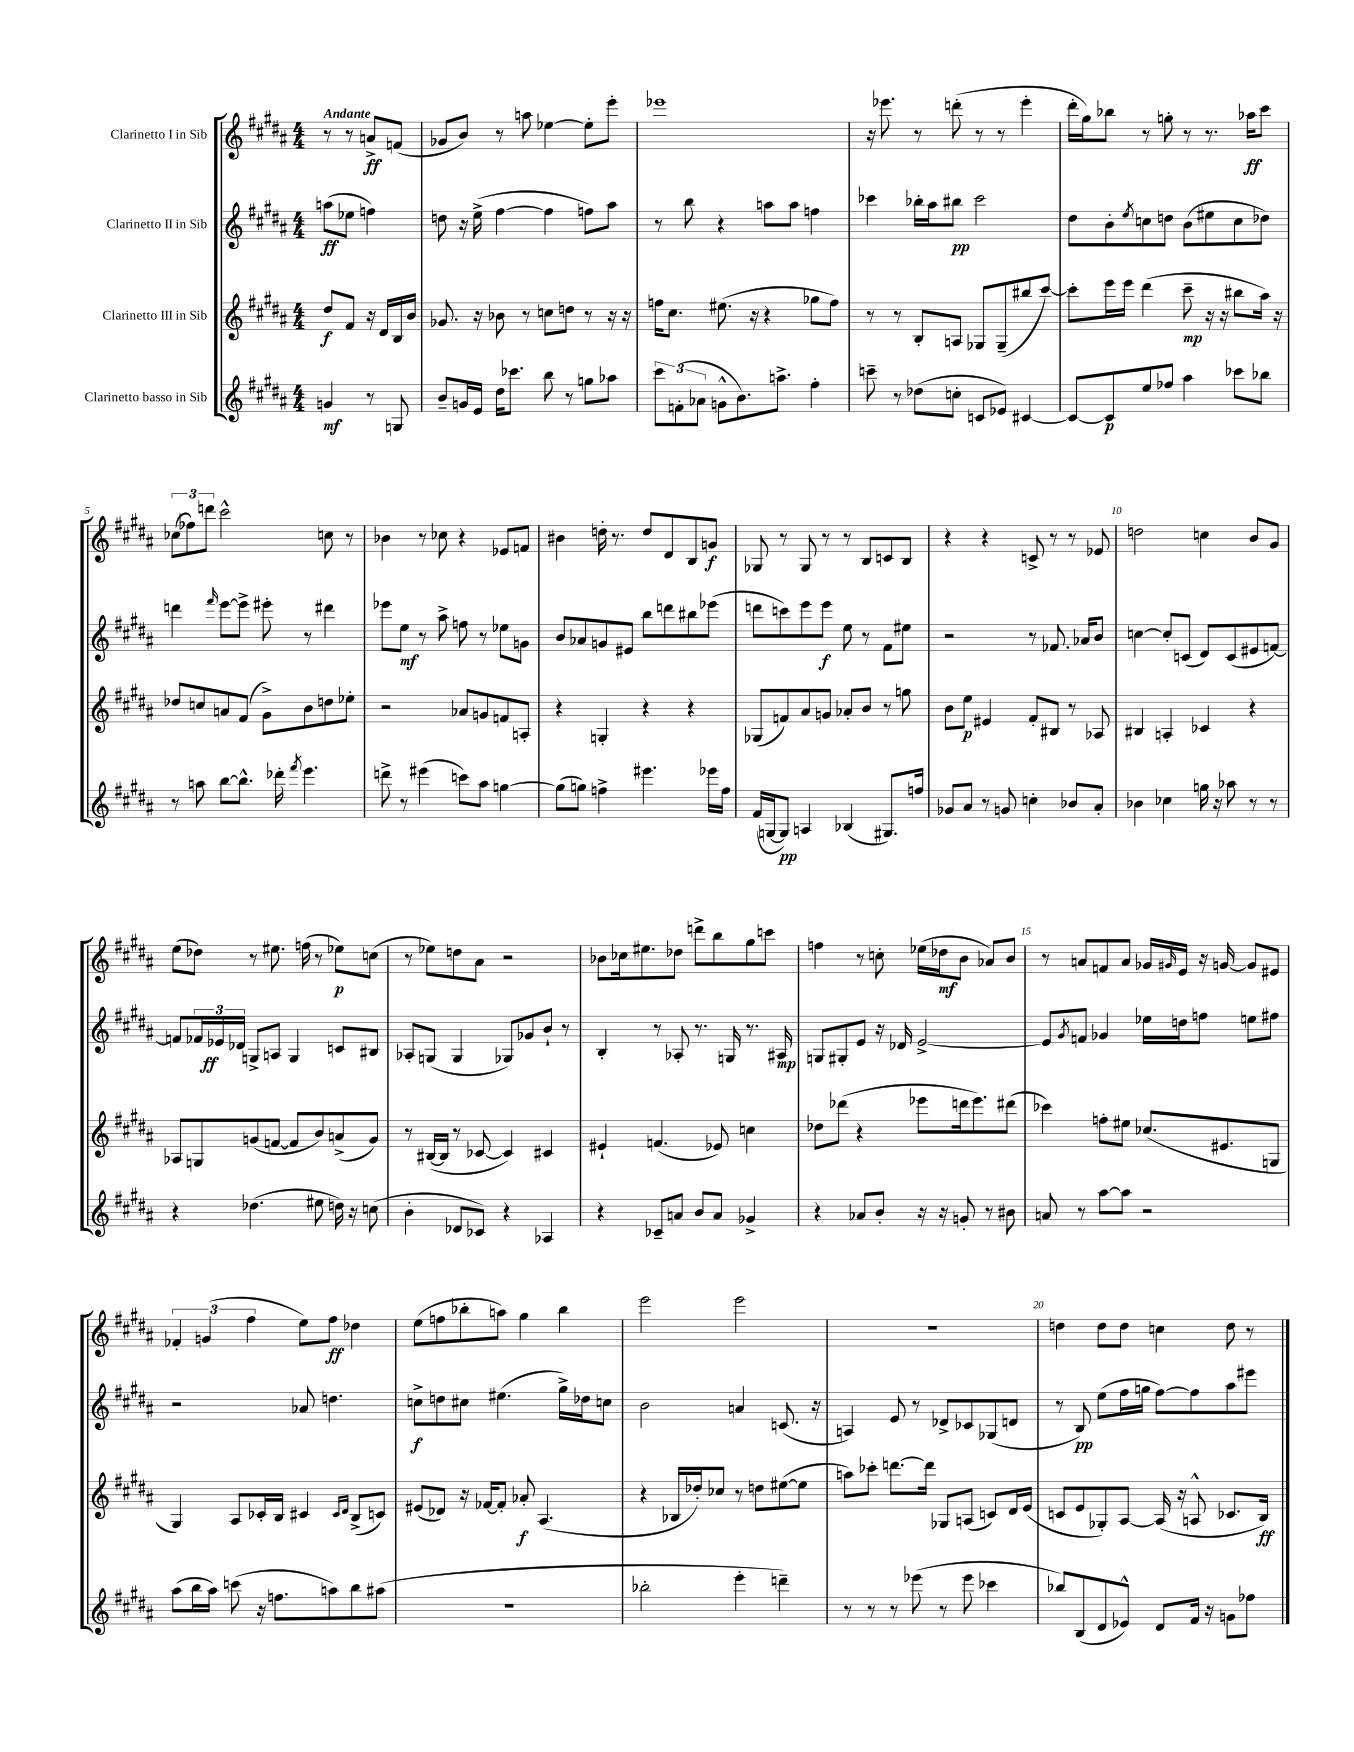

**kern	**kern	**kern	**kern
*staff4	*staff3	*staff2	*staff1
*clefG2	*clefG2	*clefG2	*clefG2
*k[f#c#g#d#a#]	*k[f#c#g#d#a#]	*k[f#c#g#d#a#]	*k[f#c#g#d#a#]
*M4/4	*M4/4	*M4/4	*M4/4
4g	8dd#	(8aa	8r
.	8f#	8ee-	8r
8r	16r	4ff)	8a^
.	16d#	.	.
8G	16B	.	(8f
.	16b	.	.
=	=	=	=
8b~	8.g-	8dd	8g-
16g	.	16r	8b)
16e	16r	(16ee^	.
16dd#	8b-	[4ff#	8r
8.ccc-	.	.	.
.	8r	.	8aa
8bb	8cc	4ff#]	[4ee-
8r	8dd	.	.
8gg	8r	8ff)	8ee-']
8aa-	16r	8aa#	8eee'
.	16r	.	.
=	=	=	=
12ccc#	16ff	8r	1eee-
.	8.cc#	.	.
(12f'	.	.	.
.	.	8bb	.
12a-	.	.	.
8g^^	(8.ee#	4r	.
8.b)	.	.	.
.	16r	.	.
.	4r	8aa	.
8.aa^	.	.	.
.	.	8aa	.
4ff#'	8gg-	4ff	.
.	8ff)	.	.
=	=	=	=
8ccc~	8r	4ccc-	16r
.	.	.	8.eee-
8r	8r	.	.
(8dd-	8B'	16bb-'	8r
.	.	16aa#	.
8cc'	8A	8bb#	(8ddd'
8c	8G-	2ccc-	8r
8e-)	(8G-~	.	8r
[4c#	8bb#	.	4eee-'
.	[8ccc#)	.	.
=	=	=	=
8c#_	8ccc#']	8dd#	16ddd#'
.	.	.	16gg#)
8c#]	16eee	8b'	8bb-
.	16eee	.	.
.	.	8qee	.
8ee	(4ddd#	8cc	8r
8ff-	.	8dd	8gg'
4aa#	8ccc#~	(8b	8r
.	16r	8ee#	8.r
.	16r	.	.
8ccc-	8bb#	8cc	.
.	.	.	16aa-
8bb-	16aa#)	8dd-)	8ccc#
.	16r	.	.
=	=	=	=
8r	8dd-	4ddd	(12cc-
.	.	.	12ff-)
8aa	8cc	.	.
.	.	.	12ddd
.	.	16qqfff#	.
[8bb	8a	[8eee	2ccc#^^
8.bb^^]	(8f#	8eee^]	.
.	8g#^)	8eee#'	.
16ddd-'	.	.	.
8qfff#	.	.	.
4.eee	8b	8r	.
.	8dd	4ddd#	8cc
.	8ee-'	.	8r
=	=	=	=
8ddd^	2r	8eee-	4b-
8r	.	8ee	.
(4eee#	.	8r	8r
.	.	8aa#^	8cc-
8ccc)	8a-	8ff	4r
8aa#	8g	8r	.
[4gg	8f	8ee-	8e-
.	8A'	8g	8f
=	=	=	=
(8gg]	4r	8b	4b#
8gg)	.	8a-	.
4ff^	4G'	8g	16dd'
.	.	.	8.r
.	.	8e#	.
4.eee#	4r	8bb	8dd
.	.	8ddd	8d#
.	4r	8bb#	8B
16eee-	.	(8eee-	8g
16ff	.	.	.
=	=	=	=
(16f#	(8G-	8ddd	8G-
[16G	.	.	.
8G])	8f)	8ccc)	8r
4A	8a#	8eee	8G-
.	8g	8eee	8r
(4B-	8a-'	8ee	8r
.	8b	8r	8B
8.G#)	8r	8f#	8c
.	8gg	8ee#	8B
16ff	.	.	.
=	=	=	=
8g-	8b	2r	4r
8a#	8ee	.	.
8r	4e#	.	4r
8g	.	.	.
4cc'	8f#'	8r	8c^
.	8B#	8.f-	8r
8b-	8r	.	8r
.	.	16a-	.
8a#'	8A-	8b	8e-
=	=	=	=
4b-	4B#	[4cc	2dd
4cc-	4A'	8cc']	.
.	.	(8c	.
16gg	4c-	8d#)	4cc
16r	.	.	.
8aa-	.	(8c	.
8r	4r	8e#	8b
8r	.	[8f)	8g#
=	=	=	=
4r	8A-	8f]	(8ee
.	8G	24f-	8dd-)
.	.	24e-	.
.	.	24d-	.
(4.dd-	(8g	8G^	8r
.	[8f	8A	8.ee#
.	8f]	4G	.
.	.	.	(16ff
8ee#	8b)	.	8r
16dd)	(8a^	8c	8ee-)
16r	.	.	.
(8cc	8g)	8B#	(8cc
=	=	=	=
4b'	8r	8A-'	8r
.	([16B#	(8G	8ee-)
.	16B#]	.	.
8d-	8r	4G	8dd
8c-)	[8c-	.	8a#
4r	4c-])	8G-)	2r
.	.	8g-	.
4A-	4c#	8b`	.
.	.	8r	.
=	=	=	=
4r	4e#`	4B'	8b-
.	.	.	16cc-
.	.	.	8.ee#
8c-~	(4.f	8r	.
8a	.	8A-'	8dd-
8b	.	8.r	8ddd^
8a	8e-)	.	8bb
.	.	16G	.
4g-^	4cc	8.r	8gg#
.	.	.	8ccc
.	.	16A#	.
=	=	=	=
4r	8dd-	8G	4ff
.	(8ddd-	8G#'	.
8a-	4r	8e	8r
8b'	.	16r	8cc'
.	.	16d-	.
16r	8eee-	[2e^	(16ee-
16r	.	.	16dd-
8g'	16ddd	.	8b
.	8.eee-)	.	.
8r	.	.	8a-)
8b#	(8ddd#	.	8b
=	=	=	=
8a	4ccc-)	8e]	8r
.	.	8qg#	.
8r	.	8f	8a
[8aa#	8ff'	4g-	8f
8aa#]	8ee#	.	8a
2r	(8.cc-	16ee-	16g-
.	.	.	16qqg#
.	.	16dd	16e
.	.	8ff	16r
.	8.e#	.	[16g
.	.	8ee	8g]
.	8G	8ff#	8e#
=	=	=	=
(8aa#	4G#)	2r	6f-'
16bb	.	.	.
.	.	.	(6g
16aa#)	.	.	.
(8ccc	8A#	.	.
.	.	.	6ff#
16r	16c-'	.	.
8.ff	16B	.	.
.	4c#	8a-	8ee)
8aa)	.	4.dd	8ff#
.	16qqc#	.	.
.	16qqd#	.	.
8bb	(8B^	.	4dd-
(8aa#	8c)	.	.
=	=	=	=
1r	(8e#	8cc^	(8ee
.	8d-)	8dd	8ff
.	16r	8cc#	8bb-'
.	[16f-	.	.
.	8f-']	(4.ee#	8aa)
.	8a-'	.	4gg#
.	(4.A#	.	.
.	.	16gg#^)	4bb-
.	.	16dd-	.
.	.	8cc	.
=	=	=	=
2bb-'	4r	2b	2eee
.	16B-	.	.
.	16dd-')	.	.
.	8cc-	.	.
4eee'	8r	4a	2eee
.	8dd	.	.
4ddd~)	([8ee#	(8.c	.
.	8ee#]	.	.
.	.	16r	.
=	=	=	=
8r	8aa)	4A)	1r
8r	8ccc-'	.	.
8r	[8.ddd	8e	.
(8eee-	.	8r	.
.	16ddd]	.	.
8r	8G-	8d-^	.
8eee-	(8A	8c-	.
4ccc-	8c)	(8G-	.
.	16d#	8d	.
.	(16e	.	.
=	=	=	=
8bb-)	8c	8r	4dd
(8B	8e	8B)	.
8d#	8G-')	(8ee	8dd
8e-^^)	[8A#	16ff#	8dd
.	.	16gg	.
8d#	(16A#]	[8ff#)	4cc
.	16r	.	.
16f#	8A^^	8ff#]	.
16r	.	.	.
8g	8.c-	8aa#	8dd
8ff-	.	8eee#	8r
.	16B)	.	.
==	==	==	==
*-	*-	*-	*-
